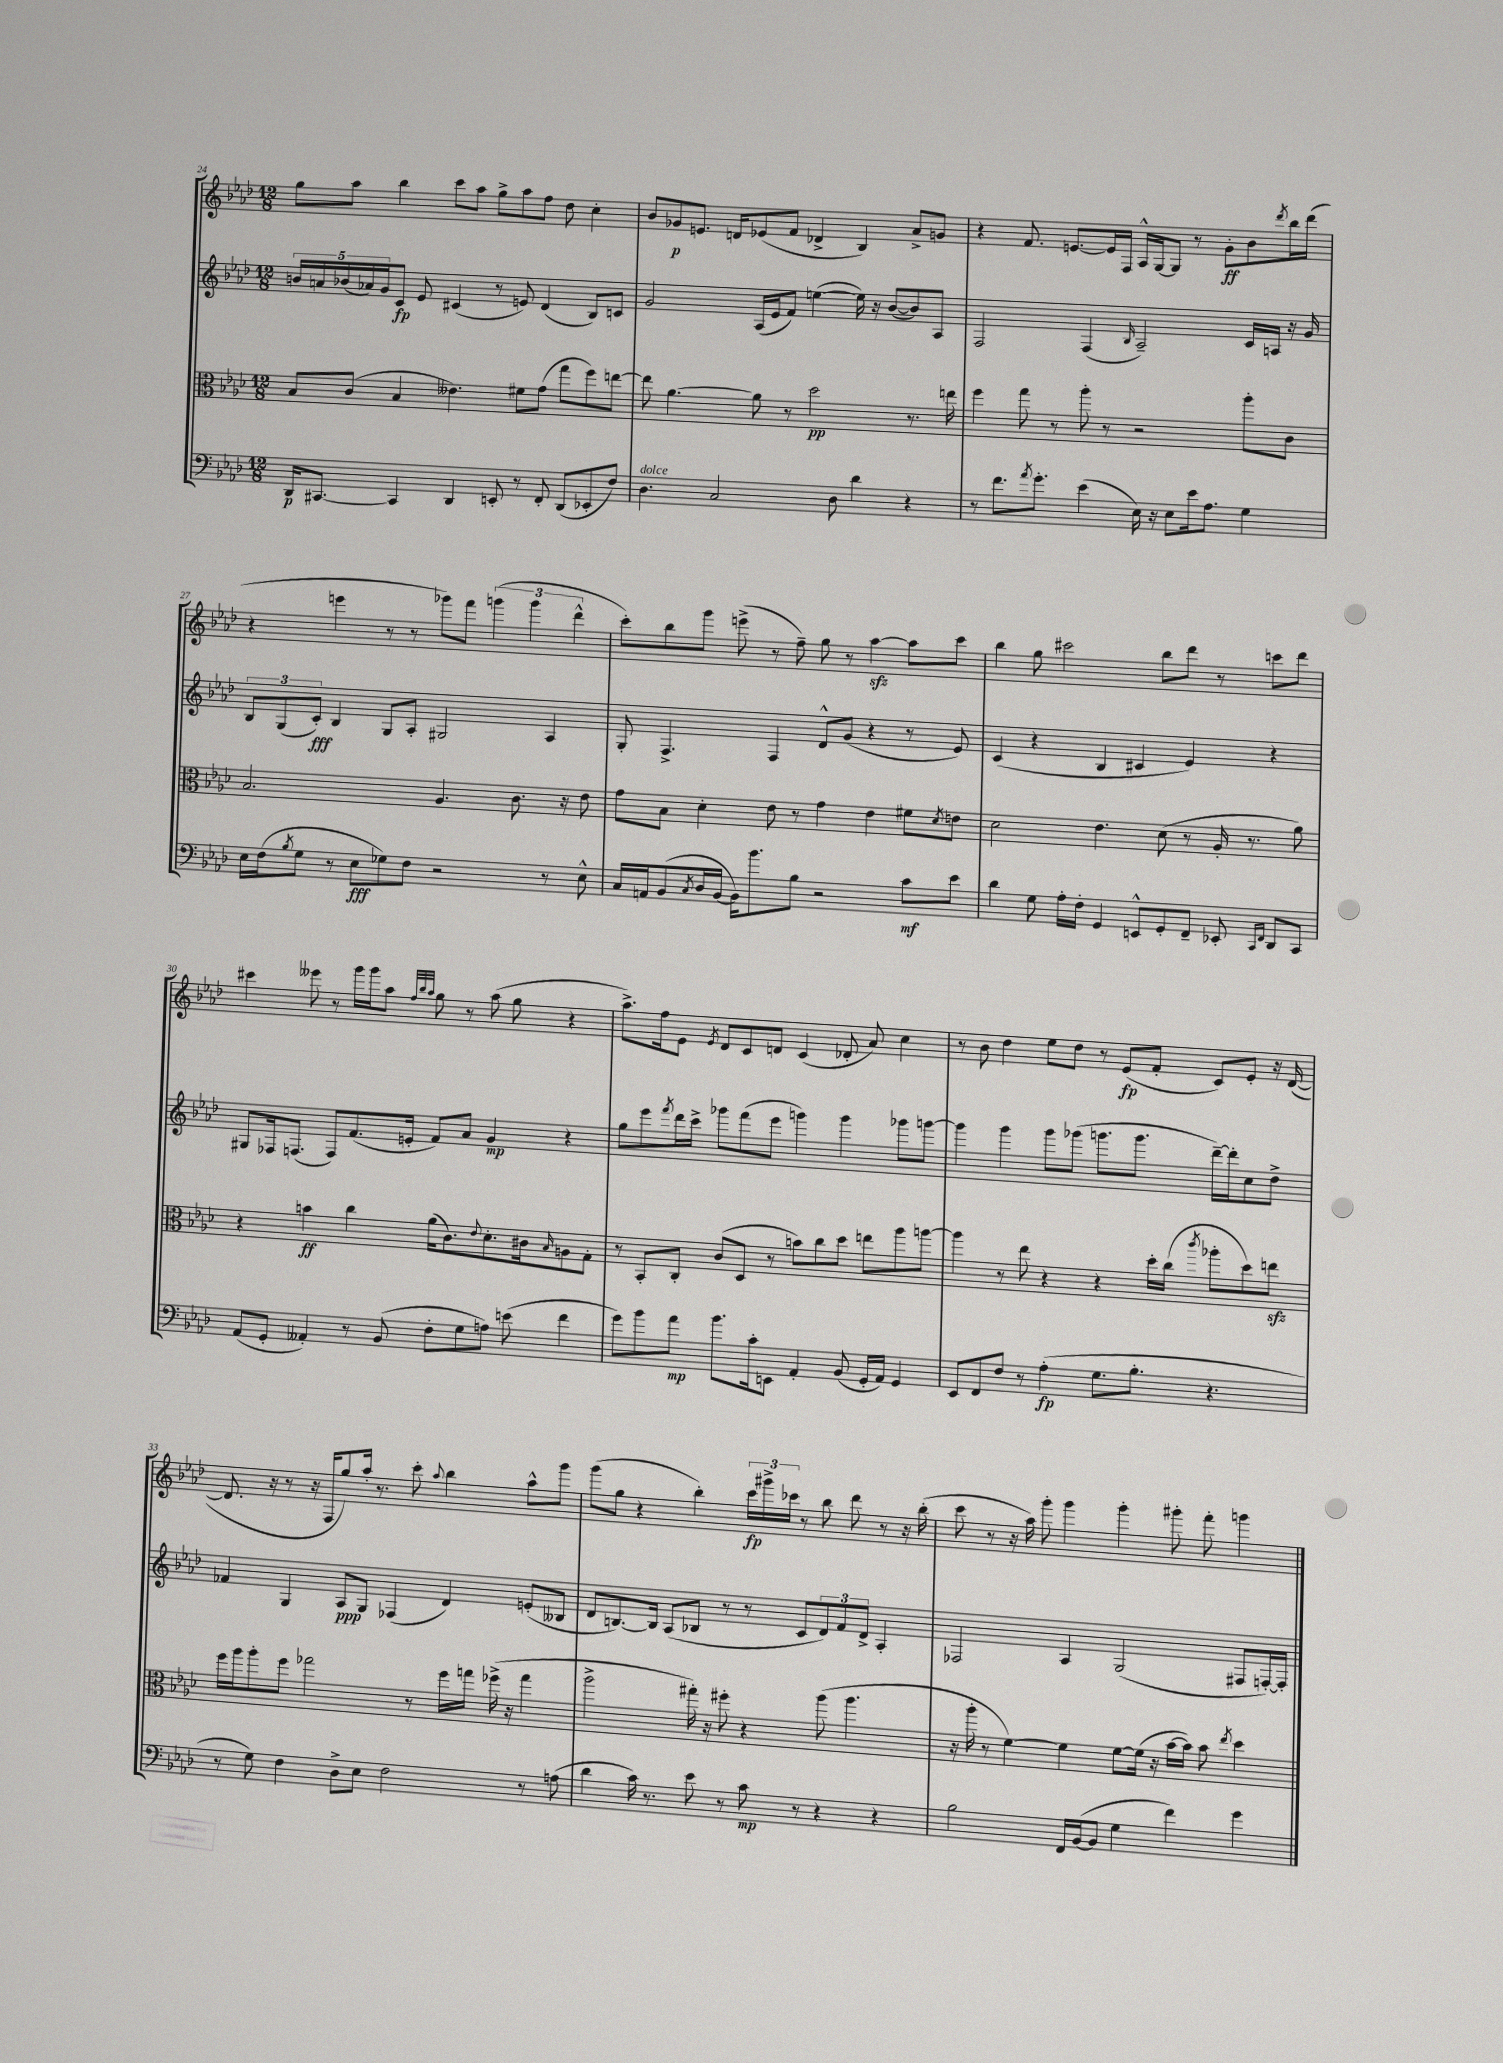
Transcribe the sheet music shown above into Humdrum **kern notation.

**kern	**kern	**kern	**kern
*staff4	*staff3	*staff2	*staff1
*clefF4	*clefC3	*clefG2	*clefG2
*k[b-e-a-d-]	*k[b-e-a-d-]	*k[b-e-a-d-]	*k[b-e-a-d-]
*M12/8	*M12/8	*M12/8	*M12/8
16DD-	8B-	20b	8gg
.	.	20a	.
[8.CC#	.	.	.
.	.	(20b-	.
.	(8c	.	8aa-
.	.	20a-)	.
.	.	20g	.
4CC#]	4B-	8c	4bb-
.	.	8e-	.
4DD-	4.e--)	(4c#	8ccc
.	.	.	8aa-
8EE'	.	8r	8gg^
8r	8f#	8e)	8aa-
8FF'	(8g	(4d-	8ff
(8DD-	8gg	.	8dd-
8EE-'	8ff)	8B-)	4cc'
8F)	[8ee	8c	.
=	=	=	=
4.D-	8ee]	2g	8b-
.	[4.a-	.	8g-
.	.	.	8.e
2C	.	.	.
.	.	.	16d
.	8a-]	(16A-	(8e-
.	.	16e-	.
.	8r	8f)	8f
.	2dd-	([4ee	4d-^
8D-	.	.	.
4d-	.	16ee])	4B-)
.	.	16r	.
.	.	([8b-	.
4r	8.r	8b-])	8a-^
.	.	8A-	8g
.	16ee	.	.
=	=	=	=
8r	4ff	2F	4r
8.f	.	.	.
.	8gg	.	8.f
8qa-	.	.	.
8.g'	.	.	.
.	8r	.	.
.	.	.	[8.e
(4e-	8aa-'	(4F	.
.	8r	.	16e]
.	.	.	16F
.	.	16qqB-	.
16E-)	2r	2A-~)	16A-^^
16r	.	.	[16G
8E-	.	.	8G]
16e-	.	.	8r
8.A-	.	.	.
.	.	.	8g'
4G	8aa-'	16c	8b-
.	.	16A	.
.	.	.	8qddd-
.	8c	16r	16bb-
.	.	16g	(16ddd-
=	=	=	=
16E-	2.B-	12B-	4r
(16F	.	.	.
.	.	(12G	.
8qB-	.	.	.
8G	.	.	.
.	.	12c')	.
8r	.	4B-	4eee
8E-	.	.	.
8G-)	.	8G	8r
8F	.	8A-'	8r
2r	4.A-	2G#	8ggg-)
.	.	.	8fff
.	.	.	(6ggg
.	8.c	.	.
.	.	.	6ggg
8r	.	4A-	.
.	16r	.	.
.	.	.	6ddd-^^
8E-^^	8e-	.	.
=	=	=	=
16C	8g	8G'	8ccc')
16AA	.	.	.
(8BB-	8B-	4.F^	8bb-
8qC	.	.	.
16D-	4d-'	.	8ggg
[16BB-	.	.	.
16BB-])	.	.	(8eee^
8.b-	.	.	.
.	8e-	4F	8r
8B-	8r	.	8ff~)
2r	4g	8d-^^	8gg
.	.	(8g	8r
.	4e-	4r	[4aa-
8c	8f#	8r	8aa-]
.	8qd-	.	.
8e-	8e	8e-)	8ccc
=	=	=	=
4d-	2d-	(4c	4bb-
8G	.	4r	8gg
16A-'	.	.	2ccc#
16F'	.	.	.
4GG	4.e-	4B-	.
8EE^^	.	4c#	.
8GG'	(8d-	.	8bb-
8FF~	8r	4e-)	8ddd-
8EE-'	16A-'	.	8r
.	8.r	.	.
16qqCC	.	.	.
16qqFF	.	.	.
8DD-	.	4r	8ccc
8CC	8a-)	.	8ddd-
=	=	=	=
(8AA-	4r	8G#	4ccc#
8GG'	.	16F-	.
.	.	(8.F	.
4AA--')	4b	.	8eee--
.	.	8F)	8r
8r	4cc	(8.f	16ggg
.	.	.	16ggg
(8BB-	.	.	8aa-
.	.	16e'	.
.	.	.	32qqff
.	.	.	32qqbb-
.	.	.	32qqaa-
8F'	(16a-	8f)	8gg
.	8.c)	.	.
8G	.	8a-	8r
.	8qqe-	.	.
8A)	8.d-'	4g	(8aa-
(8e	.	.	8gg
.	16c#	.	.
.	16qqB-	.	.
4f	8A	4r	4r
.	8G'	.	.
=	=	=	=
8g)	8r	8gg	8.aa-^)
8b-	8BB-'	8eee-	.
.	.	.	16ff
.	.	8qfff	.
8a-	8C'	16ddd-	8e-
.	.	16ccc^	.
.	.	.	8qe-
8.b-	(8c	8ggg-	8d-
.	8D-	(8fff	8c
16c'	.	.	.
8EE	8r	8eee-	8d
4AA-'	8b)	4ggg)	(4c
.	8cc	.	.
(8BB-	8dd-	4ggg	8d-'
16GG'	8ee	.	8a-)
16AA-)	.	.	.
4GG	8aa-	8ggg-	4cc
.	[8aa	[8ggg	.
=	=	=	=
8EE-	4aa]	4ggg]	8r
8FF	.	.	8b-
8F	8r	4ggg	4dd-
8r	8ee-	.	.
(4A-'	4r	8ggg	8ee-
.	.	(8ggg-	8dd-
8.G	4r	8.ggg	8r
.	.	.	(8e-
8.B-'	.	8.ggg	.
.	16dd-'	.	8f'
.	(16cc	.	.
.	8qccc	.	.
4.r	8aa-'	[16ddd-~)	8c)
.	.	16ddd-']	.
.	8dd-)	8cc	8e-'
.	8ee	8dd-^	16r
.	.	.	([16d-
=	=	=	=
8r	16ff	4f-	8.d-]
.	16aa-	.	.
8G)	8aa-'	.	.
.	.	.	16r
4F	8ff	4G	8r
.	2gg-	.	16r
.	.	.	16F
8D-^	.	8A-	8gg)
8E-	.	8G	16aa-'
.	.	.	8.r
2F	.	(4F-	.
.	8r	.	8ccc'
.	.	.	8qqaa-
.	16ff	4d-)	4bb-
.	16gg	.	.
.	(16ff-^	.	.
.	16r	.	.
8r	4gg	(8e'	8aa-^^
(8A	.	8B--	8ggg
=	=	=	=
4d-	2aa-^	8d-	(8ggg
.	.	[8.B)	8gg
16c)	.	.	4r
8.r	.	16B]	.
.	.	(8A-	.
8e-	16gg#')	8B-	4bb-')
.	16r	.	.
8r	8ff#'	8r	.
8c	4r	8r	24ccc
.	.	.	24ggg#^
.	.	.	24ccc-
8r	.	8c	8r
4r	(8aa-	12d-)	8bb-
.	.	12f	.
.	4.aa-	.	8ddd-
.	.	12d-^	.
4r	.	4A-'	8r
.	.	.	16r
.	.	.	(16bb-'
=	=	=	=
2B-	16r	2F-	8ccc
.	16aa-'	.	.
.	8r	.	8r
.	[4f)	.	16r
.	.	.	16aa-)
.	.	.	8ggg'
16FF	4f]	4A-	4ggg
([16BB-	.	.	.
8BB-]	.	.	.
4G	[8f	(2G	4ggg'
.	(16f]	.	.
.	16r	.	.
4f)	[16b-	.	8ggg#'
.	16b-])	.	.
.	8b-	.	8fff'
.	8qee-	.	.
4g	4dd-	8F#	4ggg
.	.	[16F')	.
.	.	16F']	.
==	==	==	==
*-	*-	*-	*-
